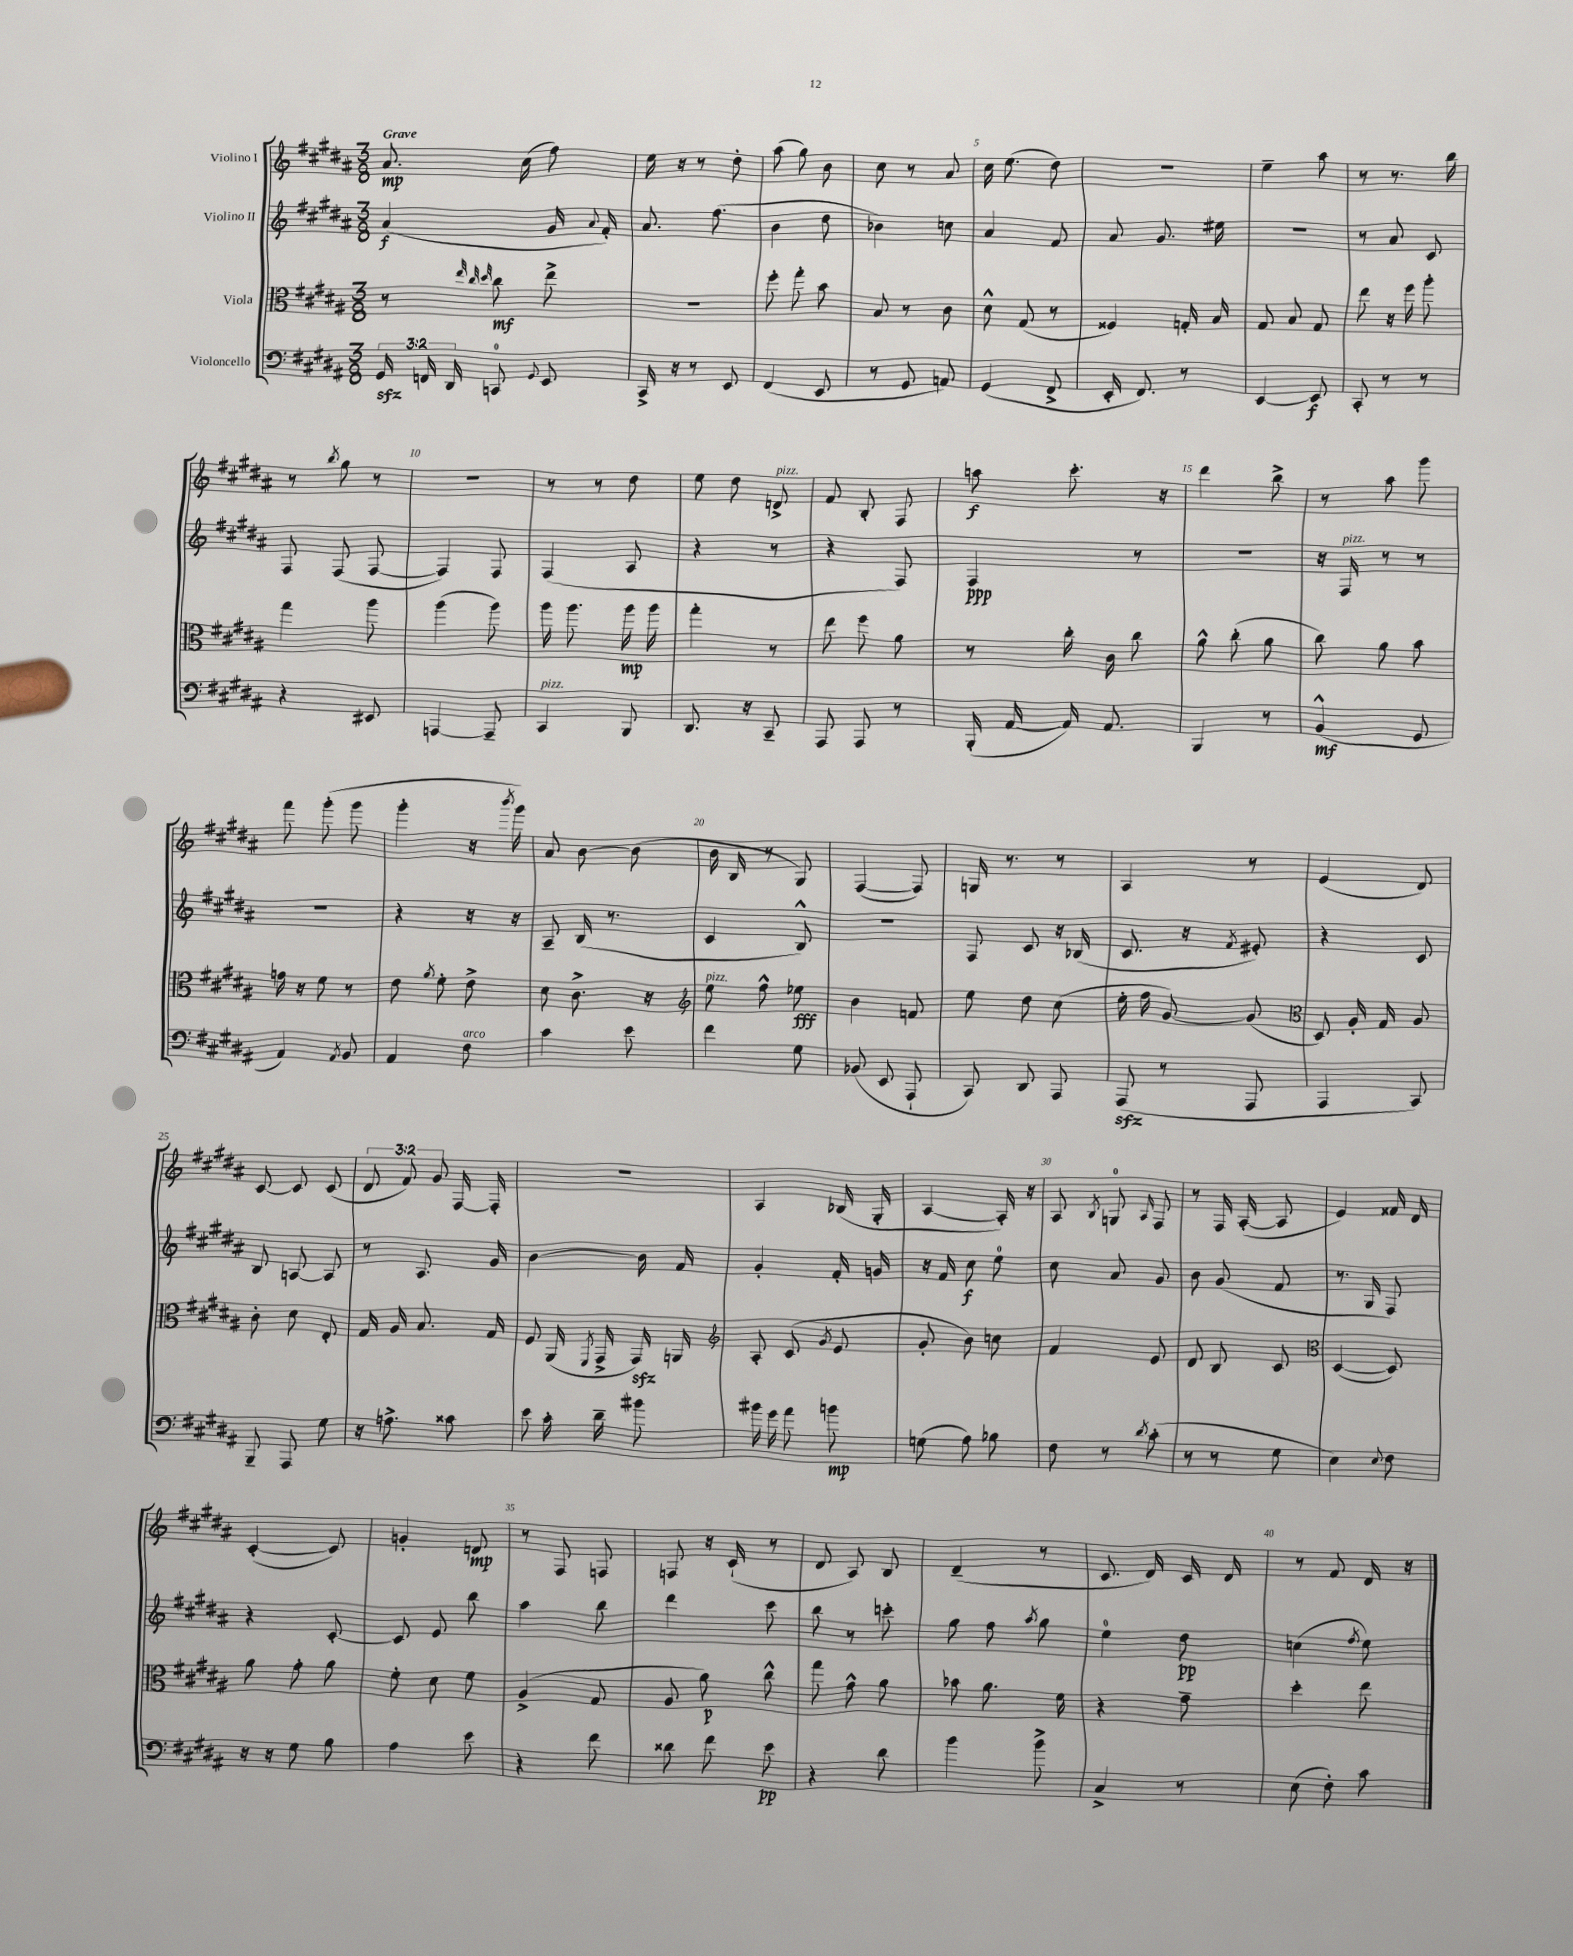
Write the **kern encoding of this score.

**kern	**kern	**kern	**kern
*staff4	*staff3	*staff2	*staff1
*clefF4	*clefC3	*clefG2	*clefG2
*k[f#c#g#d#a#]	*k[f#c#g#d#a#]	*k[f#c#g#d#a#]	*k[f#c#g#d#a#]
*M3/8	*M3/8	*M3/8	*M3/8
24GG#	8r	(4a#	8.a#
24FF	.	.	.
24DD#	.	.	.
.	32qqee	.	.
.	32qqcc#	.	.
.	32qqdd#	.	.
8CC	8cc#	.	.
.	.	.	(16cc#
8qqGG#	.	.	.
8EE	8ee^	16g#	8ff#)
.	.	8qqa#	.
.	.	16f#')	.
=	=	=	=
16CC#^	4.r	8.a#	16ee
16r	.	.	16r
8r	.	.	8r
.	.	(8.ff#	.
8EE	.	.	8dd#'
=	=	=	=
(4FF#	8ff#'	4b	(8aa#
.	8gg#'	.	8gg#)
8EE	8b	8dd#	8b
=	=	=	=
8r	8B	4b-)	8cc#
8GG#	8r	.	8r
8AA)	8c#	8cc	8a#
=	=	=	=
(4GG#	8d#^^	4a#	16cc#
.	.	.	(8.ee
.	(8G#	.	.
8FF#^	8r	8f#	8dd#)
=	=	=	=
16EE'	4F##)	8a#	4.r
8.FF#)	.	.	.
.	.	8.g#	.
8r	16G'	.	.
.	16B	16ee#	.
=	=	=	=
[4EE	8G#	4.r	4ee~
.	8B	.	.
8EE]	8G#	.	8aa#
=	=	=	=
8CC#'	8ee	8r	8r
8r	16r	8a#	8.r
.	16ff#	.	.
8r	8aa#'	8c#	.
.	.	.	16bb
=	=	=	=
4r	4gg#	8F#	8r
.	.	.	8qbb
.	.	(8F#	8gg#
8EE#	8aa#	[8F#	8r
=	=	=	=
[4AAA	(4aa#	4F#])	4.r
8AAA~]	8aa#)	8F#	.
=	=	=	=
4CC#	16aa#	(4F#	8r
.	8.aa#	.	.
.	.	.	8r
8BBB	16aa#	8A#	8dd#
.	16aa#	.	.
=	=	=	=
8.DD#	4gg#'	4r	8ee
.	.	.	8dd#
16r	.	.	.
8CC#~	8r	8r	8d^
=	=	=	=
8AAA#	8ee	4r	8f#
8AAA#	8ff#	.	8B'
8r	8a#	8F#)	8F#
=	=	=	=
(16BBB'	8r	4F#	8aa
[16AA#	.	.	.
16AA#])	16cc#'	.	8.ccc#'
8.AA#	16c#	.	.
.	8cc#	8r	.
.	.	.	16r
=	=	=	=
4BBB	8a#^^	4.r	4ddd#
.	(8cc#'	.	.
8r	8a#	.	8bb^
=	=	=	=
(4BB^^	8cc#)	16r	8r
.	.	16F#	.
.	8a#	8r	8aa#
8GG#	8b	8r	8ggg#
=	=	=	=
4AA#)	16g	4.r	8fff#
.	16r	.	.
.	8f#	.	(8ggg#'
8qAA#	.	.	.
8BB	8r	.	8ggg#
=	=	=	=
4AA#	8e	4r	4ggg#'
.	8qa#	.	.
.	8f#'	.	.
8F#	8e^	16r	16r
.	.	.	8qbbb
.	.	16r	16ggg#)
=	=	=	=
4c#	8d#	8A#~	8a#
.	8.c#^	(16B	[8b
.	.	8.r	.
8e	.	.	(8b]
.	16r	.	.
=	=	=	=
*	*clefG2	*	*
4f#	8ee	4c#	16b
.	.	.	16B
.	8ff#^^	.	8r
8G#	8ee-	8B^^)	8G#)
=	=	=	=
(8BB-	4b	4.r	([4F#
8EE	.	.	.
8AAA#`	8f	.	8F#])
=	=	=	=
8CC#)	8ee	8F#	16G
.	.	.	8.r
8DD#	8dd#	8c#	.
8AAA#	(8cc#	16r	8r
.	.	(16B-	.
=	=	=	=
(8AAA#	16ee'	8.c#	4A#
.	16ff#	.	.
8r	[8g#)	.	.
.	.	16r	.
.	.	8qf#	.
8AAA#	(8g#]	8e#')	8r
=	=	=	=
*	*clefC3	*	*
4AAA#	8D#)	4r	(4e
.	16A#'	.	.
.	16G#	.	.
8CC#)	8A#	8c#	8d#)
=	=	=	=
8BBB~	8c#'	8B	[8c#
8AAA#	8d#	[8A	8c#]
8G#	8E'	8A]	(8c#
=	=	=	=
16r	16G#	8r	12d#
8.A^	16A#	.	.
.	.	.	12f#)
.	8.B	8.A#	.
.	.	.	12g#
8c##	.	.	[16F#
.	16G#	16g#	16F#']
=	=	=	=
8e	8F#	[4b	4.r
16c#'	(16AA#	.	.
.	8qFF#	.	.
16d#~	16GG#^	.	.
8b#	16GG#)	16b]	.
.	16AA	16f#	.
=	=	=	=
*	*clefG2	*	*
16b#	8A#'	4g#'	4A#
16g#	.	.	.
8a#	(8c#	.	.
.	8qg#	.	.
8b	8e	16f#'	(16B-
.	.	16g	16G#'
=	=	=	=
(8G	8g#'	16r	[4A#
.	.	16f#	.
8A#)	8b)	8cc#	.
8B-	8cc	8ee	16A#'])
.	.	.	16r
=	=	=	=
8F#	4f#	8cc#	8A#
.	.	.	8qB
8r	.	8a#	8G
8qd#	.	.	16qqA#
(8c#'	8e	8g#	8F#
=	=	=	=
8r	8d#	8b	8r
8r	8B	(8g#	16F#
.	.	.	([16A#'
8G#	8c#	8f#	8A#]
=	=	=	=
*	*clefC3	*	*
4E)	([4D#	8.r	4e)
.	.	16G#	.
8qqE	.	.	.
8F#	8D#])	8F#)	16f##
.	.	.	16d#
=	=	=	=
16r	8a#	4r	([4c#'
16r	.	.	.
8G#	8g#'	.	.
8B	8a#	[8c#'	8c#])
=	=	=	=
4A#	8f#'	8c#]	4g'
.	8d#	8e	.
8e	8f#	8bb	8d
=	=	=	=
4r	(4A#^	4aa#	8r
.	.	.	8F#
8f#	8G#	8bb	8F
=	=	=	=
8d##	8A#	4ddd#	8F
8f#	8a#)	.	16r
.	.	.	(16c#`
8e	8cc#^^	8ccc#	8r
=	=	=	=
4r	8gg#	8bb	8d#
.	8g#^^	8r	8A#)
8d#	8a#	8ccc'	8B
=	=	=	=
4b	8b-	8gg#	(4d#~
.	8.a#	8ff#	.
.	.	8qaa#	.
8b^	.	8gg#	8r
.	16f#	.	.
=	=	=	=
4C#^	4r	4ee	8.c#
.	.	.	16d#)
8r	8g#~	8dd#	16c#
.	.	.	16d#
=	=	=	=
(8E	4dd#'	(4cc	8r
8F#')	.	.	8f#
.	.	8qff#	.
8c#	8ee	8ee)	16d#
.	.	.	16r
==	==	==	==
*-	*-	*-	*-
